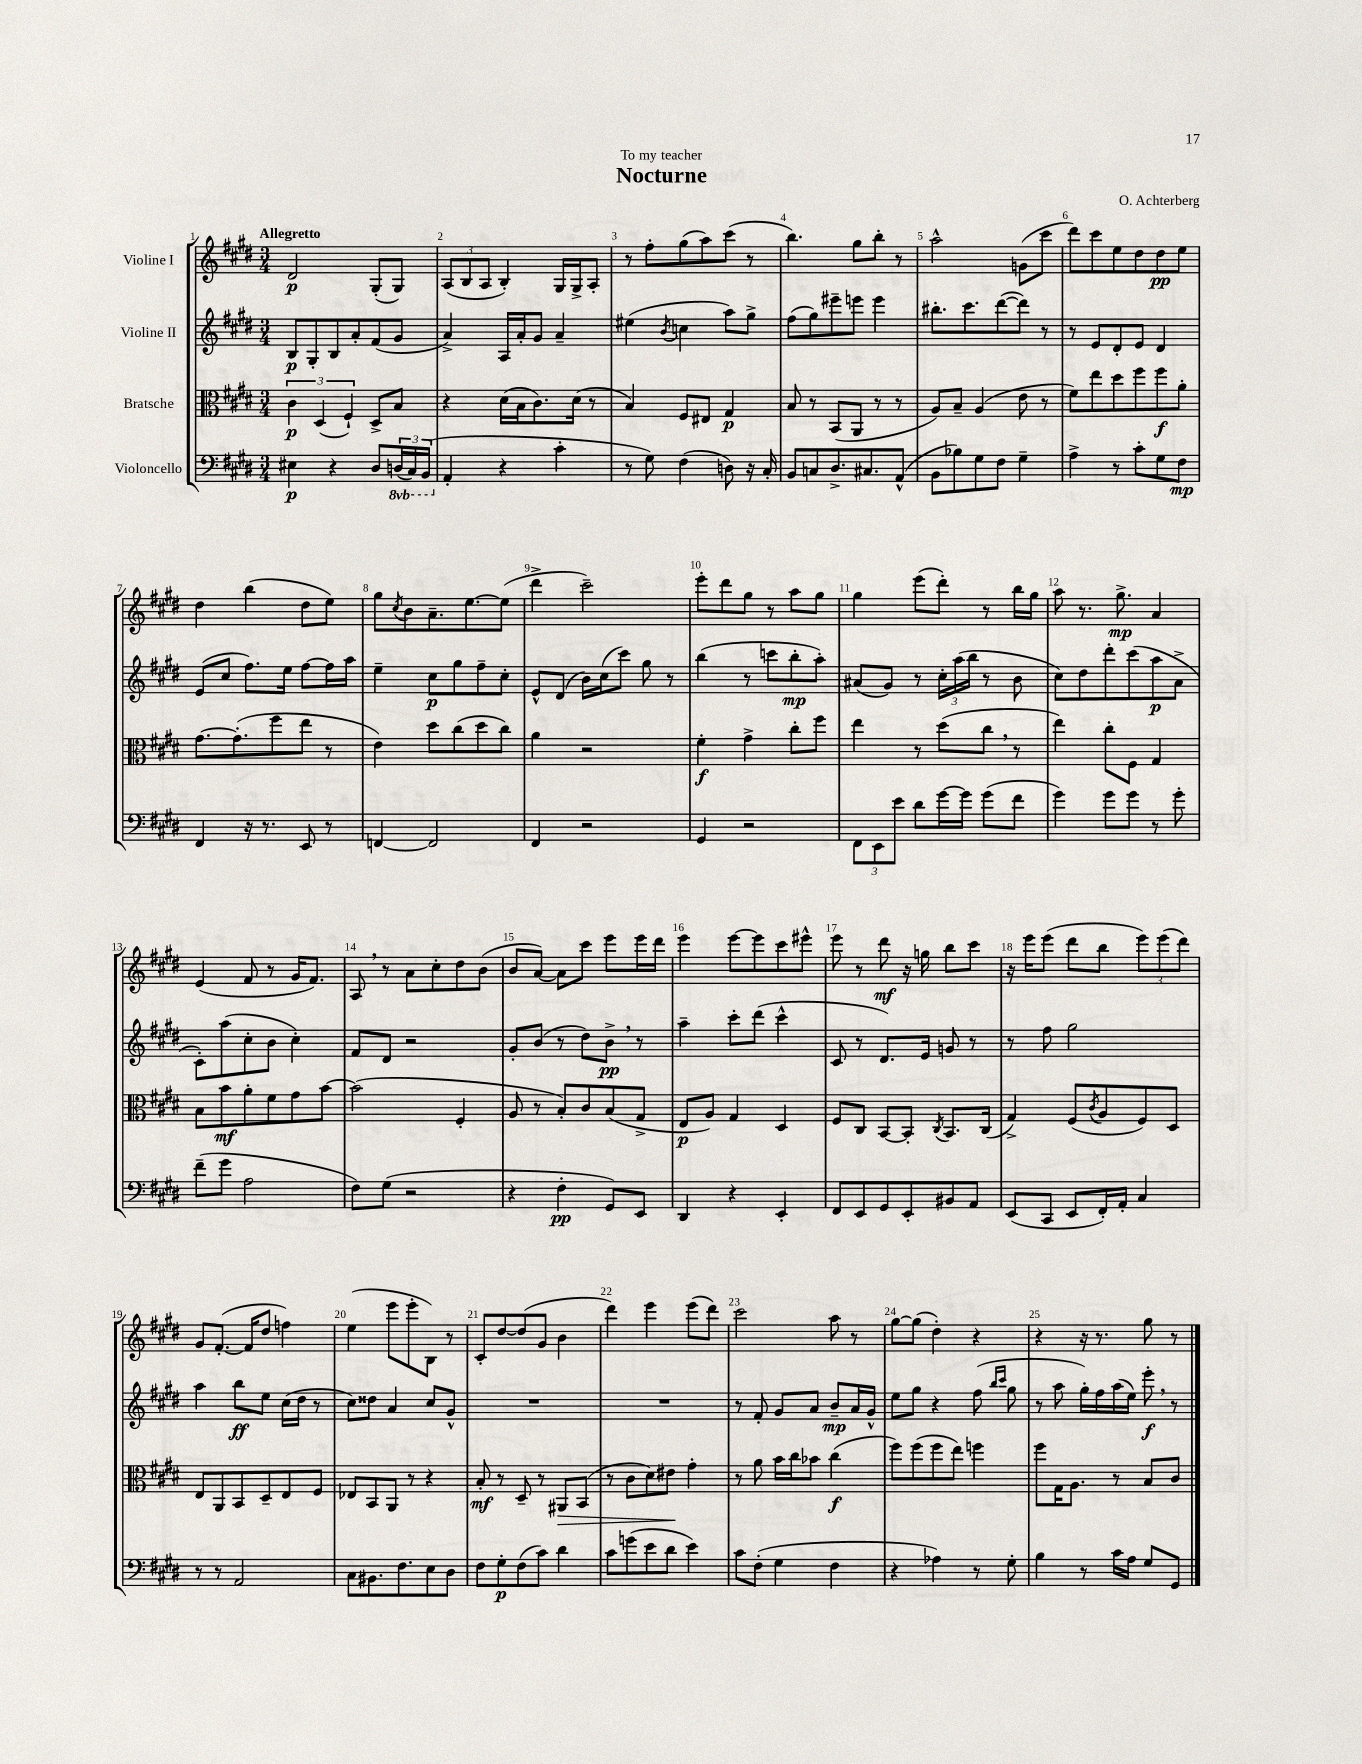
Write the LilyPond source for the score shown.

\header { title = "Nocturne" composer = "O. Achterberg" dedication = "To my teacher" }
<<
\new StaffGroup <<
\new Staff = "s0" \with { instrumentName = "Violine I" } {
    \clef treble \key e \major \numericTimeSignature \time 3/4 \tempo "Allegretto"
    dis'2\p gis8-.( gis8) |
    \tuplet 3/2 { a8( b8 a8 } b4-.) gis16 gis16-> a8-. |
    r8 fis''8-. gis''8( a''8) cis'''8( r8 |
    b''4.) gis''8 b''8-. r8 |
    a''2-^ g'8( cis'''8 |
    dis'''8) cis'''8 e''8 dis''8 dis''8\pp e''8 |
    dis''4 b''4( dis''8 e''8) |
    gis''8 \acciaccatura { cis''8 } b'8 a'8.-- e''8.~ e''8( |
    dis'''4-> cis'''2--) |
    e'''8-. dis'''8 gis''8 r8 a''8 gis''8 |
    gis''4 e'''8( dis'''8-.) r8 b''16 gis''16 |
    a''8 r8. gis''8.->\mp a'4 |
    e'4( fis'8 r8 gis'16 fis'8.) |
    a8 \breathe r8 a'8 cis''8-. dis''8 b'8( |
    b'8 a'8~) a'8 cis'''8 e'''8 e'''16 dis'''16 |
    e'''4 e'''8~ e'''8 cis'''8 eis'''8-^ |
    e'''8 r8 dis'''8\mf r16 g''16 b''8 cis'''8 |
    r16 e'''16 e'''8( dis'''8 b''8 \tuplet 3/2 { e'''8) e'''8( dis'''8) } |
    gis'8 fis'8.~-.( fis'16 dis''8 f''4) |
    e''4( e'''8 e'''8-. b8) r8 |
    cis'8-. dis''8~ dis''8( gis'8 b'4 |
    dis'''4) e'''4 e'''8( dis'''8) |
    cis'''2 a''8 r8 |
    gis''8~ gis''8( dis''4-.) r4 |
    r4 r16 r8. gis''8 r8 \bar "|." |
}
\new Staff = "s1" \with { instrumentName = "Violine II" } {
    \clef treble \key e \major \numericTimeSignature \time 3/4
    b8\p gis8-. b8 a'8-. fis'8( gis'8 |
    a'4->) a16 a'16-. gis'8 a'4-- |
    eis''4( \acciaccatura { b'8 } c''4 a''8) gis''8-> |
    fis''8( gis''8) eis'''8-- e'''8 e'''4 |
    bis''8.-. cis'''8. dis'''8~( dis'''8) r8 |
    r8 e'8 dis'8-. e'8 dis'4 |
    e'8( cis''8 fis''8.) e''16 fis''8~ fis''16 a''16 |
    e''4-- cis''8\p gis''8 fis''8-- cis''8-. |
    e'8-^ dis'8( b'16) cis''16( cis'''8) gis''8 r8 |
    b''4( r8 c'''8 b''8-.\mp a''8-.) |
    ais'8( gis'8) r8 \tuplet 3/2 { cis''16-. a''16( b''16 } r8 b'8 |
    cis''8) dis''8 dis'''8-. cis'''8( a''8\p a'8-> |
    cis'8-.) a''8( cis''8-. b'8 cis''4-.) |
    fis'8 dis'8 r2 |
    gis'8-. b'8( r8 dis''8) b'8->\pp \breathe r8 |
    a''4-- cis'''8-. dis'''8( cis'''4-^ |
    cis'8 r8 dis'8.) e'16 g'8 r8 |
    r8 fis''8 gis''2 |
    a''4 b''8\ff e''8 cis''16( dis''16 r8 |
    cis''8) disis''8 a'4 cis''8 gis'8-^ |
    R2. |
    R2. |
    r8 fis'8-. gis'8 a'8 b'8--\mp a'16 gis'16-^ |
    e''8 gis''8 r4 fis''8( \grace { b''16 cis'''16 } gis''8 |
    r8 a''8 gis''16-.) fis''16 a''16( e''16) e'''8-.\f \breathe r8 \bar "|." |
}
\new Staff = "s2" \with { instrumentName = "Bratsche" } {
    \clef alto \key e \major \numericTimeSignature \time 3/4
    \tuplet 3/2 { cis'4\p dis4( fis4-!) } dis8-> b8 |
    r4 dis'16( b16 cis'8.) dis'16( r8 |
    b4) fis8 eis8 gis4\p |
    b8 r8 b,8( a,8 r8 r8 |
    a8) b8-- a4( e'8 r8 |
    fis'8) e''8 dis''8 fis''8 fis''8\f a'8-. |
    gis'8.~ gis'8.-.( fis''8 e''8 r8 |
    e'4) dis''8 cis''8( dis''8 cis''8) |
    a'4 r2 |
    fis'4-.\f gis'4-> cis''8-. fis''8 |
    e''4 r8 dis''8( cis''8 \breathe r8 |
    e''4) cis''8-. fis8 gis4 |
    b8 b'8\mf a'8-. fis'8 gis'8 b'8~ |
    b'2( fis4-. |
    a8 r8 b8-.) cis'8 b8( gis8-> |
    e8\p a8) gis4 dis4 |
    fis8 cis8 b,8~ b,8-. \acciaccatura { cis8 } b,8. cis16( |
    gis4->) fis8( \acciaccatura { cis'8 } a8 fis8) dis8 |
    e8 a,8 b,8 dis8-- e8 fis8 |
    ees8 b,8 a,8 r8 r4 |
    b8-.\mf r8 dis8-- r8 ais,8\> b,8( |
    r8 cis'8 dis'8) eis'8\! gis'4-. |
    r8 a'8 b'16 cis''16 bes'8 cis''4\f( |
    fis''8) fis''8( fis''8 e''8) f''4 |
    fis''8 gis16 a8. r8 b8 cis'8 \bar "|." |
}
\new Staff = "s3" \with { instrumentName = "Violoncello" } {
    \clef bass \key e \major \numericTimeSignature \time 3/4 \set Staff.ottavationMarkups = #ottavation-simple-ordinals
    eis4\p r4 dis8 \tuplet 3/2 { \ottava #-1 d,16( cis,16) b,,16( \ottava #0 } |
    a,4-. r4 cis'4-. |
    r8 gis8) fis4( d8) r16 cis16-. |
    b,8 c8 dis8.-> cis8. a,8-^( |
    b,8 bes8) gis8 fis8 gis4-- |
    a4-> r8 cis'8-. gis8 fis8\mp |
    fis,4 r16 r8. e,8 r8 |
    f,4~ f,2 |
    fis,4 r2 |
    gis,4 r2 |
    \tuplet 3/2 { fis,8 e,8 e'8 } dis'8 gis'16~ gis'16 gis'8( fis'8 |
    gis'4) gis'8 gis'8 r8 gis'8-. |
    fis'8--( gis'8 a2 |
    fis8) gis8( r2 |
    r4 fis4-.\pp gis,8) e,8 |
    dis,4 r4 e,4-. |
    fis,8 e,8 gis,8 e,8-. bis,8 a,8 |
    e,8( cis,8 e,8 fis,16-.) a,16-. cis4 |
    r8 r8 a,2 |
    cis8 bis,8. fis8. e8 dis8 |
    fis8 gis8-.\p fis8( cis'8) dis'4 |
    cis'8 g'8( e'8 dis'8 e'4) |
    cis'8 fis8-.( gis4 fis4 |
    r4 aes4) r8 gis8-. |
    b4 r8 cis'16 a16 gis8 gis,8 \bar "|." |
}
>>
>>
\layout { \context { \Score \override BarNumber.break-visibility = ##(#f #t #t) barNumberVisibility = #all-bar-numbers-visible } }
